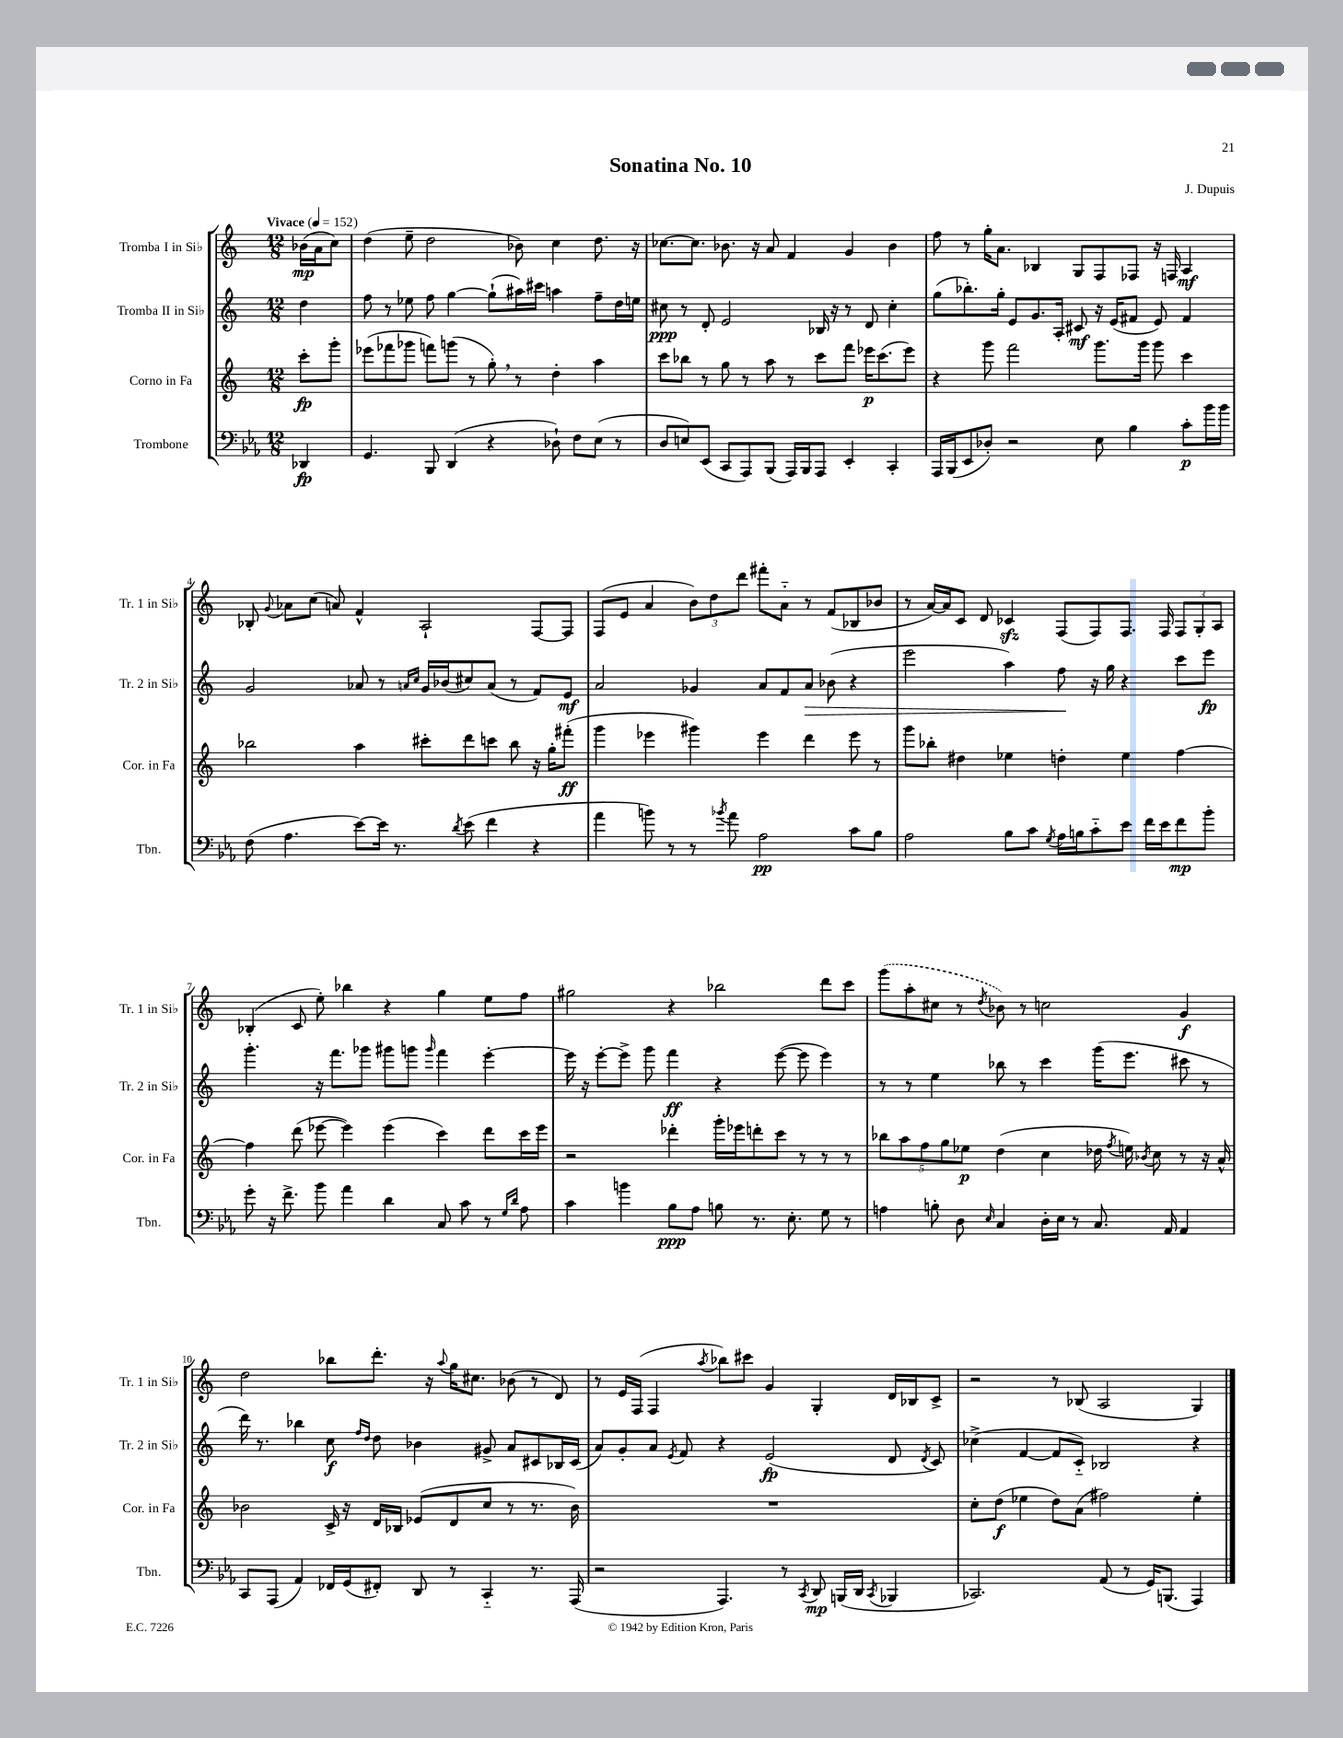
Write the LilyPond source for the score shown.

\header { title = "Sonatina No. 10" composer = "J. Dupuis" }
<<
\new StaffGroup <<
\new Staff = "s0" \with { instrumentName = "Tromba I in Sib" shortInstrumentName = "Tr. 1 in Sib" } {
    \clef treble \key c \major \numericTimeSignature \time 12/8 \partial 4 \tempo "Vivace" 4 = 152
    \autoBeamOff bes'16[\mp( a'16 c''8]) |
    d''4( e''8-- d''2 bes'8) c''4 d''8. r16 |
    ces''8.[~ ces''8.] bes'8. r16 a'8 f'4 g'4 bes'4 |
    f''8 r8 g''16[-. a'8.] bes4 g8[ f8 fes8] r16 f16 a4\mf |
    bes8-. \appoggiatura { g'8 } aes'8[ c''8]( a'8) f'4-^ a2-! f8[~ f8] |
    f8[( e'8] a'4 \tuplet 3/2 { b'8[) d''8 d'''8] } fis'''8[-. a'8]-_ r8 f'8[( bes8 bes'8] |
    r8 a'16[~) a'16 c'8] d'8 ces'4\sfz f8[( f8) f8.] f16 \tuplet 3/2 { f8[ g8-. a8] } |
    bes4-.( c'8 e''8-.) bes''4 r4 g''4 e''8[ f''8] |
    gis''2 r4 bes''2 d'''8[ c'''8] |
    \once \slurDashed g'''8[( a''8-. cis''8] r8 \acciaccatura { d''8 } bes'8) r8 c''2 g'4\f |
    d''2 bes''8[ d'''8.]-. r16 \appoggiatura { a''8 } g''16[ cis''8.] bes'8( r8 d'8) |
    r8 e'16[ f16]( f4 \acciaccatura { a''8 } bes''8[) cis'''8] g'4 g4-. d'16[ bes16 c'8]-> |
    r2 r8 bes8( a2 g4) \bar "|." |
}
\new Staff = "s1" \with { instrumentName = "Tromba II in Sib" shortInstrumentName = "Tr. 2 in Sib" } {
    \clef treble \key c \major \numericTimeSignature \time 12/8 \partial 4
    \autoBeamOff d''4 |
    f''8 r8 ees''8 f''8 g''4~ g''8[-!( ais''16) cis'''16] a''4 f''8[-- d''16 e''16] |
    cis''8\ppp r8 d'8-. e'2 bes16 r16 r8 d'8 cis''4-. |
    g''8[( bes''8.-.) g''16]-. e'8[ g'8. a16]-. cis'8\mf r16 e'16[( fis'8] e'8) fis'4 |
    g'2 aes'8 r8 \grace { a'16[ c''16] } g'16[ bes'16( cis''8) a'8]( r8 f'8[) e'8]\mf |
    a'2 ges'4 a'8[ f'8 a'8]\> bes'8( r4 |
    e'''2 a''4) f''8\! r16 g''16 r4 c'''8[ e'''8]\fp |
    g'''4.-. r16 f'''8.[ ges'''8] gis'''8[ g'''8] \grace { g'''16 } f'''4 e'''4~-. |
    e'''16 r16 e'''8[~-. e'''8]-> g'''8 f'''4\ff r4 e'''8~( e'''8 e'''4) |
    r8 r8 e''4 bes''8 r8 c'''4 g'''16[( e'''8.] cis'''8 r8 |
    d'''16) r8. bes''4 c''8\f \grace { f''16[ d''16] } d''8 bes'4 gis'8-> a'8[ cis'8 bes16 cis'16]( |
    a'8[) g'8-. a'8] \acciaccatura { e'8 } f'8 r4 e'2\fp( d'8 \acciaccatura { d'8 } c'8) |
    ces''4->( f'4~ f'8[ c'8]-_) bes2 r4 \bar "|." |
}
\new Staff = "s2" \with { instrumentName = "Corno in Fa" shortInstrumentName = "Cor. in Fa" } {
    \clef treble \key c \major \numericTimeSignature \time 12/8 \partial 4
    \autoBeamOff c'''8[-.\fp g'''8]-. |
    ees'''8[( fes'''8 ges'''8] f'''8[) g'''8]( r8 g''8-.) \breathe r8 d''4-. a''4 |
    c'''8[ bes''8] r8 g''8 r8 a''8 r8 c'''8[ f'''8] ees'''16[\p c'''8.( ees'''8]) |
    r4 g'''8 f'''2 g'''8.[ g'''16] g'''8 c'''4 |
    bes''2 a''4 cis'''8[-. d'''8 c'''8] bes''8 r16 g''16[-. fis'''8]-.\ff( |
    g'''4 ees'''4 gis'''4) ees'''4 d'''4 ees'''8 r8 |
    g'''8[ bes''8]-. dis''4 ees''4 d''4-. ees''4 f''4~ |
    f''4 d'''8( ees'''8~ ees'''4) ees'''4( c'''4) d'''8[ c'''16 ees'''16] |
    r2 des'''4-. g'''16[-. ees'''16 d'''8-. c'''8] r8 r8 r8 |
    \tuplet 5/4 { bes''8[ a''8 f''8 g''8 ees''8]\p } d''4( c''4 des''16 \acciaccatura { f''8 } e''16) \acciaccatura { bes'8 } c''8 r8 r16 a'16-^ |
    bes'2 c'16-> r16 d'16[ bes16] ees'8[( d'8 c''8] r8 r8. bes'16) |
    R1. |
    c''8[-. d''8]\f( ees''4 d''8[) a'8]( fis''2) ees''4-. \bar "|." |
}
\new Staff = "s3" \with { instrumentName = "Trombone" shortInstrumentName = "Tbn." } {
    \clef bass \key ees \major \numericTimeSignature \time 12/8 \partial 4
    \autoBeamOff des,4\fp |
    g,4. bes,,8 d,4( r4 des8-!) f8[ ees8]( r8 |
    d8[ e8) ees,8]( c,8[ aes,,8) bes,,8]( aes,,16[) bes,,16 aes,,8] ees,4-. c,4-. |
    aes,,16[ bes,,16( ees,8 des8]-.) r2 ees8 bes4 c'8[-.\p bes'16 bes'16] |
    f8( aes4. ees'8[~) ees'16] r8. \acciaccatura { d'8 } ees'8( f'4 r4 |
    aes'4 b'8) r8 r8 \acciaccatura { bes'8 } aes'8 aes2\pp c'8[ bes8] |
    aes2 bes8[ c'8] \acciaccatura { g8 } aes16[ b16 c'8-_ ees'8] f'16[ ees'16 f'8\mp bes'8]-. |
    g'8-. r16 f'8.-> bes'8 aes'4 d'4 c8 c'8 r8 \grace { g16[ d'16] } aes8 |
    c'4 b'4 bes8[\ppp aes8] b8 r8. ees8.-. g8 r8 |
    a4 b8-. d8 \grace { ees16 } c4 d16[-. ees16] r8 c8. aes,16 aes,4 |
    c,8[ aes,,8]( aes,4) fes,16[ g,16( fis,8]-.) d,8 r8 c,4-_ r8. aes,,16( |
    r2 aes,,4.) r8 \acciaccatura { c,8 } d,8\mp b,,16[( d,16] \acciaccatura { c,8 } bes,,4 |
    ces,2.) aes,8( r8 g,16[) b,,8.]( aes,,4) \bar "|." |
}
>>
>>
